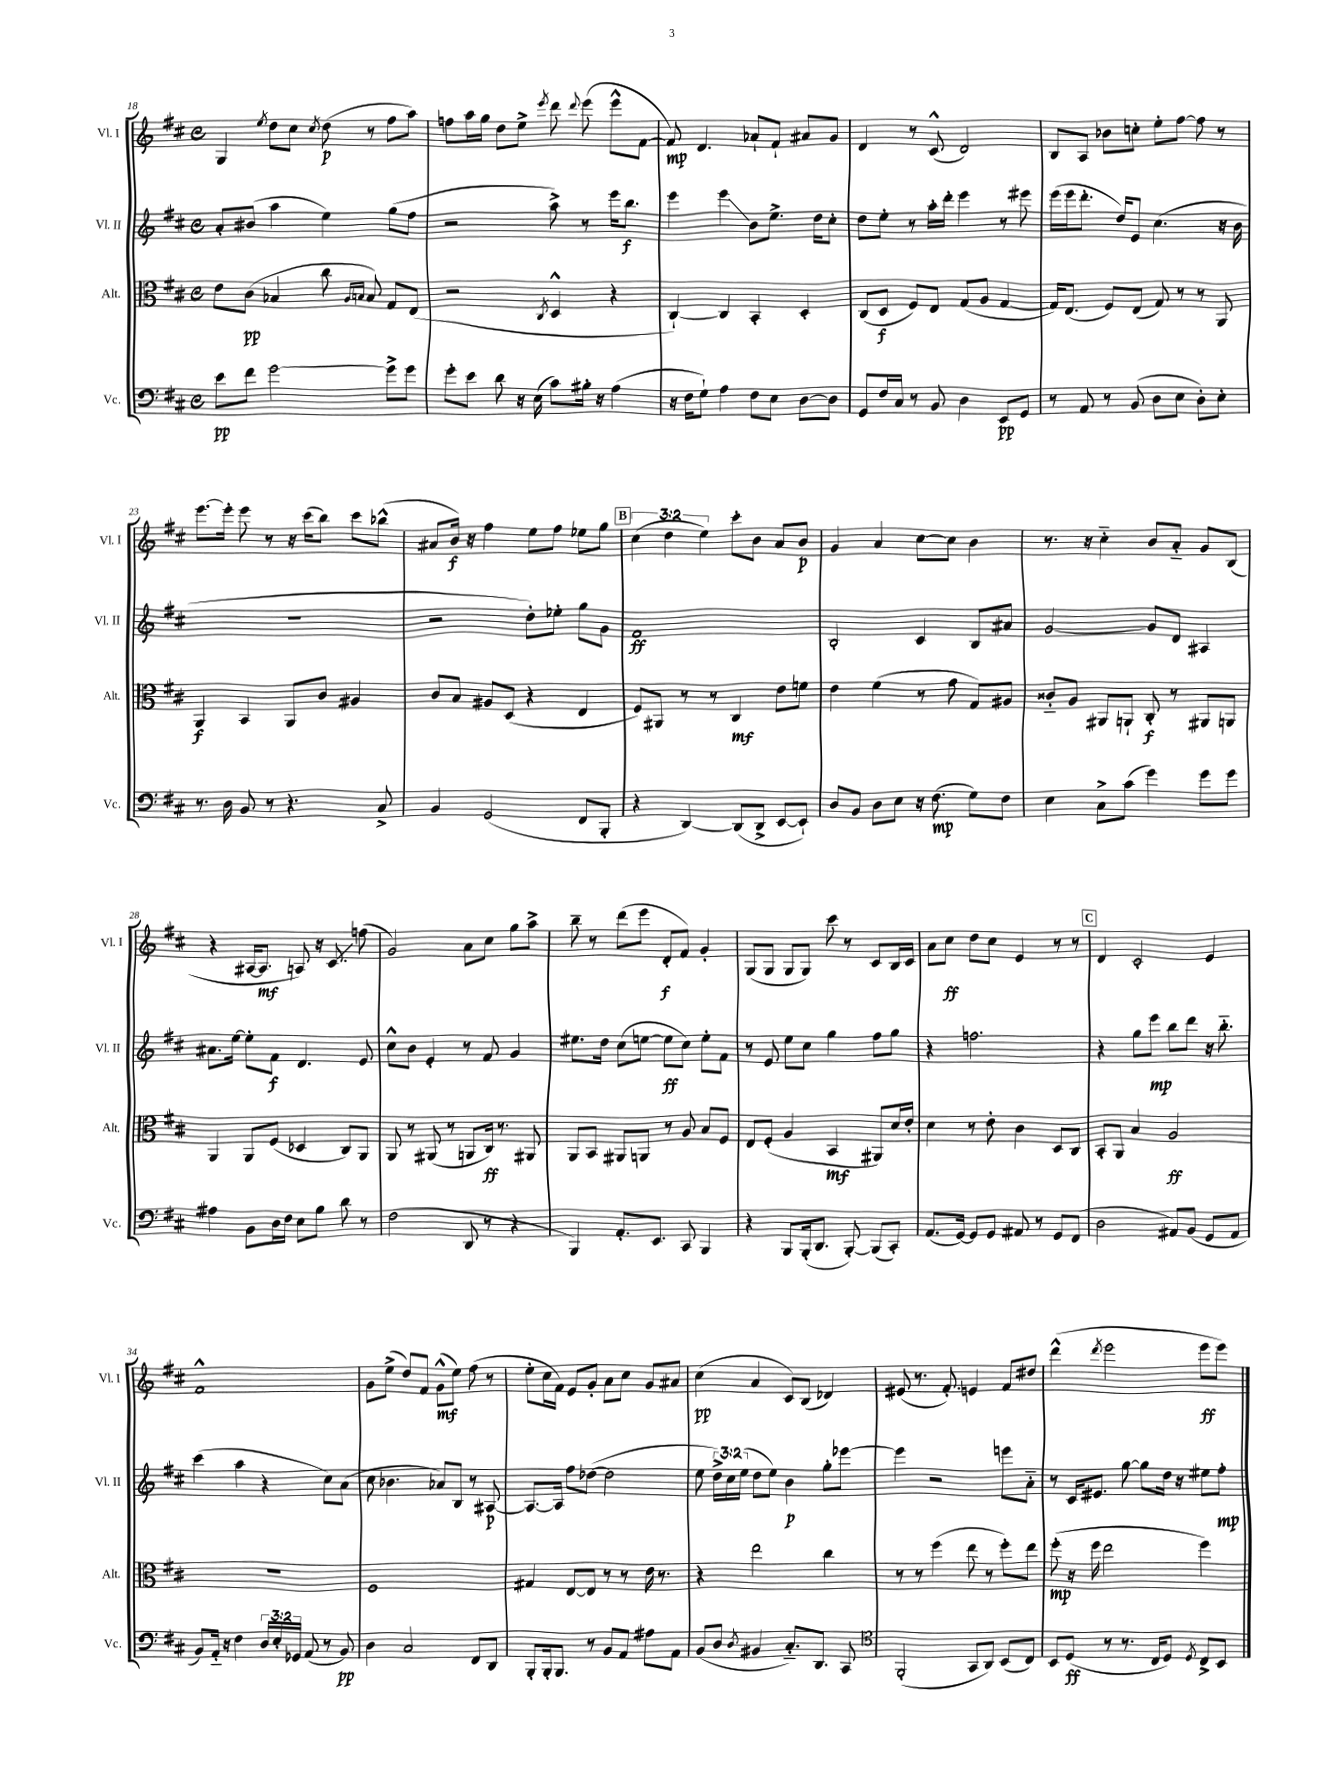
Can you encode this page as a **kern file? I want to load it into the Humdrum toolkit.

**kern	**kern	**kern	**kern
*staff4	*staff3	*staff2	*staff1
*clefF4	*clefC3	*clefG2	*clefG2
*k[f#c#]	*k[f#c#]	*k[f#c#]	*k[f#c#]
*M4/4	*M4/4	*M4/4	*M4/4
*met(c)	*met(c)	*met(c)	*met(c)
8e	8e	8a'	4G
8f#	(8c#	(8b#	.
.	.	.	8qee
[2g	4B-	4aa	8dd
.	.	.	8cc#
.	.	.	8qcc#
.	8cc#	4ee)	(8dd
.	16qqA	.	.
.	16qqB	.	.
.	8B)	.	8r
8g^]	8G	(8gg	8ff#
8g	(8E	8ff#	8aa)
=	=	=	=
8g'	2r	2r	8ff
8e	.	.	16aa
.	.	.	16gg
8d	.	.	8dd
16r	.	.	8ee^
(16E	.	.	.
.	8qC#	.	8qeee
8c#)	4D^^	8aa^)	8ddd
.	.	.	8qqddd
16B#'	.	8r	(8eee
16r	.	.	.
(4A	4r	16eee	8eee^^
.	.	8.bb	.
.	.	.	[8f#
=	=	=	=
16r	[4C#`)	4eee	8f#])
16F#	.	.	.
8G`)	.	.	4.d
4A	4C#]	4eee	.
8F#	4BB'	8b	8a-`
8E	.	8.ee^	8f#`
[8D	4D'	.	8a#
.	.	16dd	.
8D]	.	8cc#'	8g
=	=	=	=
8GG	(8C#	8dd	4d
16F#	8D	8ee'	.
16C#	.	.	.
8r	8F#)	8r	8r
8BB	8E	16aa'	(8c#^^
.	.	16ddd'	.
4D	(8G	4eee	2d)
.	8A	.	.
8EE	[4G	8r	.
8GG	.	8eee#	.
=	=	=	=
8r	16G])	(16eee	8B
.	(8.E	16eee	.
8AA	.	8.ddd'	8A
8r	8F#)	.	8b-
.	.	16dd)	.
(8BB	(8E	8e	8cc'
8D	8G)	(4.cc#	8ee'
8E	8r	.	[8ff#
8D')	8r	.	8ff#]
8E'	8AA	16r	8r
.	.	16b	.
=	=	=	=
8.r	4AA	1r	[8.eee
16D	.	.	16eee']
8BB	4BB	.	8eee
8r	.	.	8r
4.r	8AA	.	16r
.	.	.	(16ccc#
.	8c#	.	8bb)
.	4A#	.	8ccc#
8C#^	.	.	(8bb-^^
=	=	=	=
4BB	8c#	2r	8a#
.	8B	.	16b)
.	.	.	16r
(2GG	8A#	.	4ff#
.	(8D	.	.
.	4r	8dd')	8ee
.	.	8ee-'	8ff#
8FF#	4E	8gg	8ee-
8BBB'	.	8g	8gg
=	=	=	=
4r	8F#)	1f#	(6cc#
.	8AA#	.	.
.	.	.	6dd
[4DD)	8r	.	.
.	.	.	6ee)
.	8r	.	.
(8DD]	4C#	.	8ccc#'
8DD^	.	.	8b
[8EE	8e	.	8a
8EE`])	8f	.	8b
=	=	=	=
8D	4e	2B'	4g
8BB	.	.	.
8D	(4f#	.	4a
8E	.	.	.
16r	8r	4c#	[8cc#
(8.F#	.	.	.
.	8g	.	8cc#]
8G)	8G)	8B	4b
8F#	8A#	8a#	.
=	=	=	=
4E	8c##'~	[2g	8.r
.	8A	.	.
.	.	.	16r
8C#^	8AA#	.	4cc#'~
(8c#	8AA`	.	.
4g)	8C#'	8g]	8b
.	8r	8d	8a'~
8g	8AA#	4A#	8g
8g	8AA	.	(8B
=	=	=	=
4A#	4AA	8.a#	4r
.	.	[16ee	.
8BB	8AA	8ee']	[16A#
.	.	.	8.A#]
16D	(8F#	8f#	.
16F#	.	.	.
8E	4D-	4.d	8A)
8B	.	.	16r
.	.	.	8.c#
8d	8C#)	.	.
8r	8AA	8e	(8ff
=	=	=	=
(2F#	8AA	8cc#^^	2g)
.	8r	8b	.
.	(8AA#	4e'	.
.	8r	.	.
8DD	8AA	8r	8a
8r	16C#)	8f#	8cc#
.	8.r	.	.
4r	.	4g	8gg
.	8AA#	.	8aa^
=	=	=	=
4BBB)	8AA	8.ee#	8bb~
.	8BB	.	8r
.	.	16dd	.
8.AA'	8AA#	(8cc#	(8ddd
.	8AA	[8ee	8eee
8.EE	.	.	.
.	8r	8ee]	8d'
8CC#	8A	8cc#)	8f#)
4BBB	8B	8ee'	4g'
.	8F#	8f#	.
=	=	=	=
4r	8E	8r	(8G
.	(8F#'	8e	8G
8BBB	4A	8ee	8G
(16BBB'	.	8cc#	8G)
8.DD	.	.	.
.	4BB	4gg	8ccc#
[8BBB')	.	.	8r
(8BBB]	8AA#)	8ff#	8c#
8CC#')	16d	8gg	16B
.	16e'	.	16c#
=	=	=	=
(8.AA	4d	4r	8a
.	.	.	8cc#
[16GG)	.	.	.
8GG]	8r	2.ff	8dd
8GG	8e'	.	8cc#
8AA#	4c#	.	4e
8r	.	.	.
8GG	8D	.	8r
(8FF#	8C#	.	8r
=	=	=	=
2D	8BB'	4r	4d
.	8AA	.	.
.	4B	8gg	2c#'
.	.	8eee	.
8AA#)	2A	8bb	.
(8BB	.	8ddd	.
8GG	.	16r	4e
.	.	8.bb'~	.
8AA#	.	.	.
=	=	=	=
8BB)	1r	(4ccc#	1f#^^
16AA'~	.	.	.
16r	.	.	.
4F#	.	4aa	.
24D	.	4r	.
24E'	.	.	.
24GG-	.	.	.
(8AA	.	.	.
8r	.	8cc#)	.
8BB)	.	(8a	.
=	=	=	=
4D	1F#	8cc#	8g
.	.	4.b-	(8ee^
2C#	.	.	8dd)
.	.	.	8f#
.	.	8a-)	(8g^^
.	.	8B	8ee)
8FF#	.	8r	(8ff#
8DD	.	[8A#	8r
=	=	=	=
8BBB'	4G#	8.A#_	8ee'
16BBB'	.	.	16cc#
8.BBB	.	16A#]	16f#)
.	[8E	8ff#	8e
8r	8E]	([8dd-	8g'
8BB	8r	2dd-]	8a
8AA	8r	.	8cc#
8A#	16e	.	8g
.	8.r	.	.
8AA	.	.	8a#
=	=	=	=
(8BB	4r	8ee	(4cc#
8D	.	24dd^)	.
.	.	24cc#	.
.	.	(24ee	.
8qD	.	.	.
4BB#	2ee	8dd	4a
.	.	8ee)	.
8.C#'~)	.	4b	8c#)
.	.	.	(8B
8.DD	.	.	.
.	4cc#	8gg'	4d-)
8CC#	.	[8eee-	.
=	=	=	=
*clefC4	*	*	*
(2FF#'	8r	4eee-]	(8e#
.	8r	.	8.r
.	(4ff#	2r	.
.	.	.	8.f#')
8GG	8ee	.	4e
8AA)	8r	.	.
(8BB	8ff#')	8eee	8f#
8C#)	8ee	8a'~	8dd#
=	=	=	=
8BB	(8ff#'	8r	(4ddd^^
(8D	16r	16c#	.
.	16ff#	8.e#	.
.	.	.	8qddd
8r	2ee	.	2eee
8.r	.	[8gg	.
.	.	8gg]	.
16C#	.	.	.
8D)	.	16dd	.
.	.	16r	.
8qD	.	.	.
8C#^	4ff#)	8ee#	8eee
8BB	.	8ff#'	8eee)
==	==	==	==
*-	*-	*-	*-
